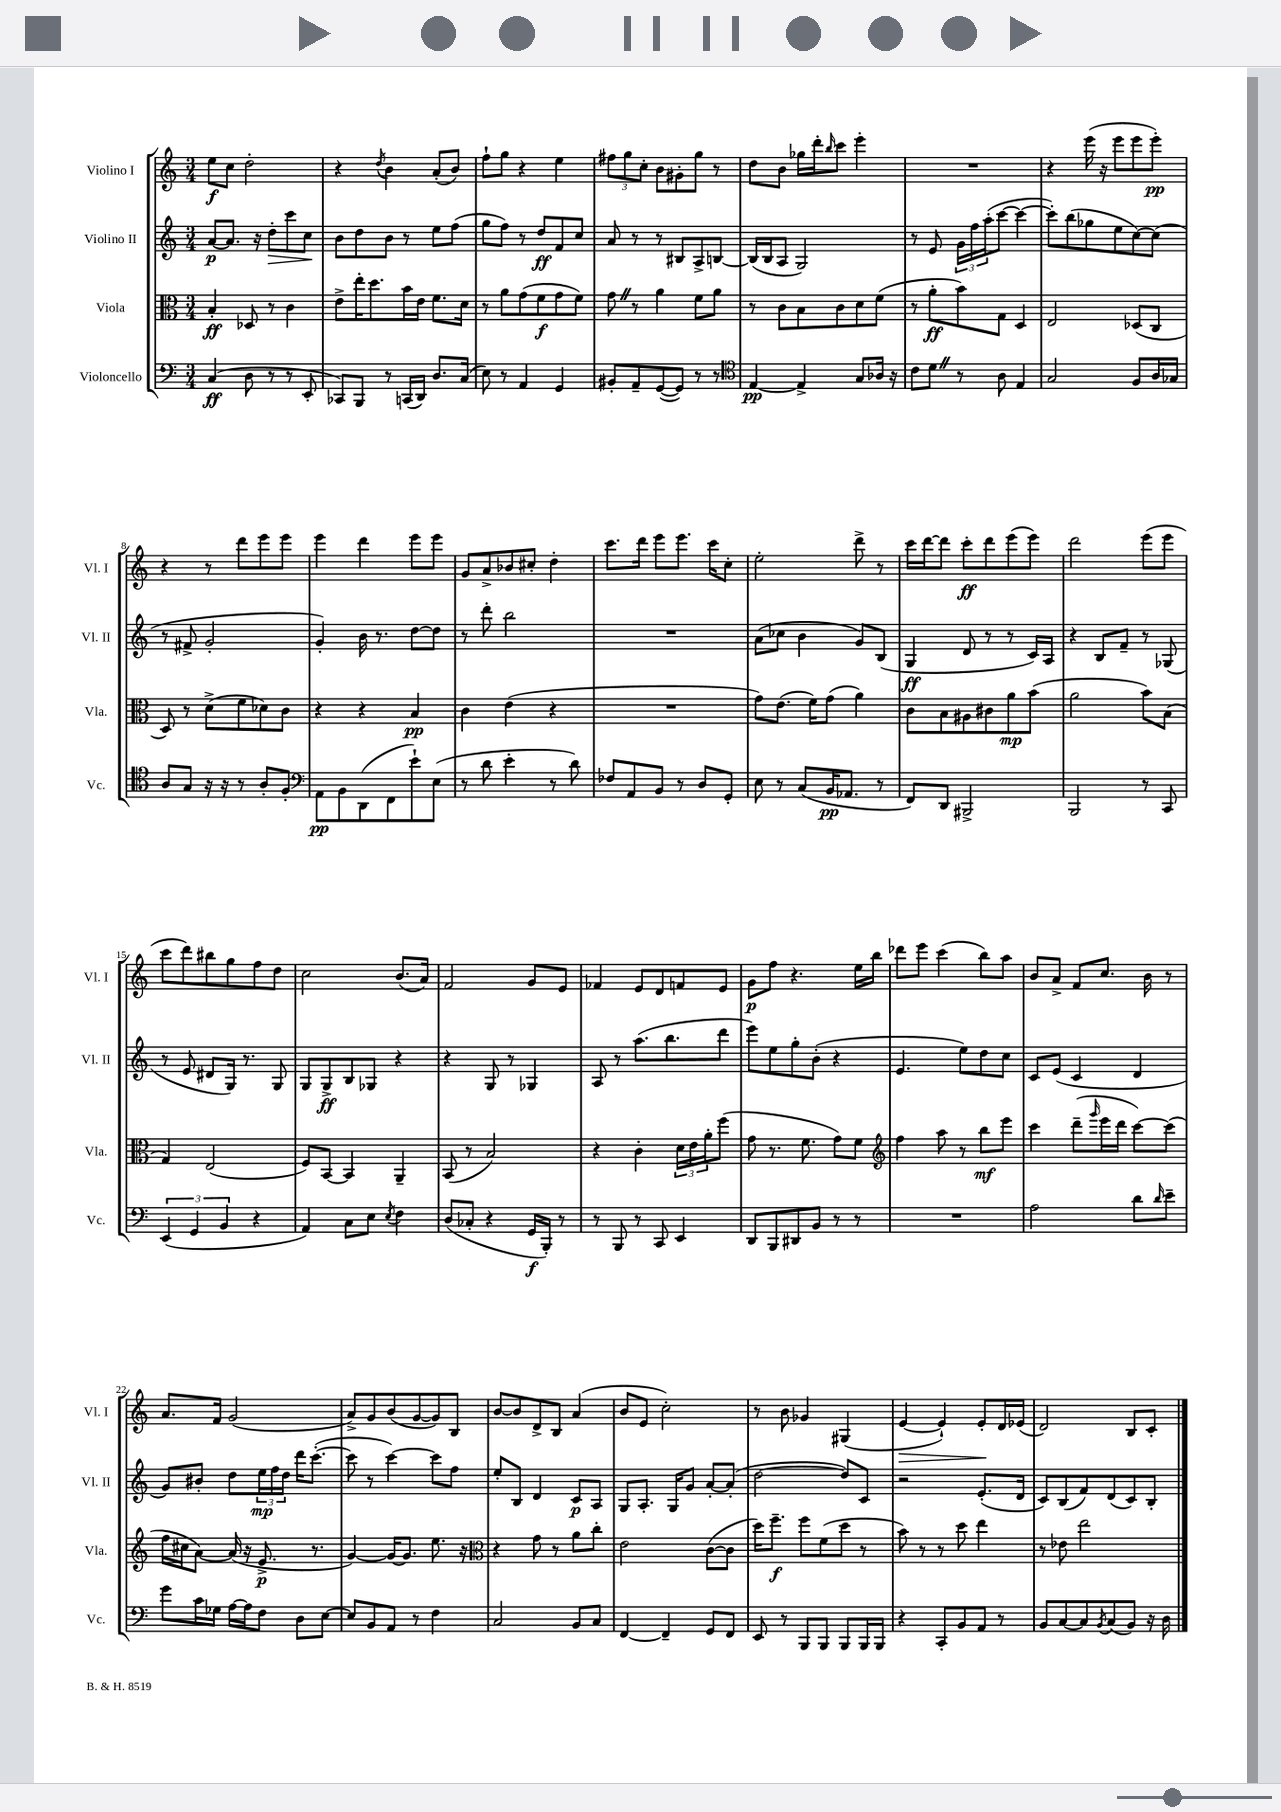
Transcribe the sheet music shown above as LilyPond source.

<<
\new StaffGroup <<
\new Staff = "s0" \with { instrumentName = "Violino I" shortInstrumentName = "Vl. I" } {
    \clef treble \key c \major \numericTimeSignature \time 3/4
    e''8\f c''8 d''2-. |
    r4 \acciaccatura { d''8 } b'4 a'8-.( b'8) |
    f''8-! g''8 r4 e''4 |
    \tuplet 3/2 { fis''8 g''8 c''8-. } b'8 gis'8-. g''8 r8 |
    d''8 b'8 ges''16 d'''16-. \grace { b''16 } c'''8 e'''4-. |
    R2. |
    r4 e'''16( r16 e'''8 e'''8 e'''8-.\pp) |
    r4 r8 d'''8 e'''8 e'''8 |
    e'''4 d'''4 e'''8 e'''8 |
    g'8 a'8-> bes'8 cis''8-. d''4-. |
    c'''8. d'''16 e'''8 e'''8. c'''16 c''8-. |
    e''2-. d'''8-> r8 |
    c'''16 d'''16~ d'''8 c'''8-.\ff d'''8 e'''8( e'''8) |
    d'''2 e'''8( e'''8 |
    c'''8 d'''8) bis''8 g''8 f''8 d''8 |
    c''2 b'8.( a'16) |
    f'2 g'8 e'8 |
    fes'4 e'8 d'8 f'8 e'8 |
    g'8\p f''8 r4. e''16 b''16 |
    des'''8 e'''8 c'''4( b''8) a''8 |
    b'8 a'8-> f'8 c''8. b'16 r8 |
    a'8. f'16 g'2( |
    a'8->) g'8 b'8( g'8~ g'8) b8 |
    b'8~ b'8 d'8-> b8 a'4( |
    b'8 e'8 c''2-.) |
    r8 b'8 ges'4 gis4( |
    e'4~\> e'4-!) e'8-.\! d'16 ees'16( |
    d'2) b8 c'8-. \bar "|." |
}
\new Staff = "s1" \with { instrumentName = "Violino II" shortInstrumentName = "Vl. II" } {
    \clef treble \key c \major \numericTimeSignature \time 3/4
    a'8~\p a'8. r16 d''8-.\> c'''8 c''8\! |
    b'8 d''8 b'8 r8 e''8 f''8( |
    g''8 f''8) r8 d''8\ff f'8 c''8 |
    a'8 r8 r8 bis8 a8-> b8~ |
    b16( b16 a8 g2) |
    r8 e'8 \tuplet 3/2 { g'16 f''16 a''16-.( } c'''8~ c'''4~ |
    c'''8-.) b''8( ges''8 e''8 c''8~) c''8( |
    r8 fis'8-> g'2-. |
    g'4-.) b'16 r8. d''8~ d''8 |
    r8 d'''8-. b''2 |
    R2. |
    a'8( ces''8 b'4 g'8) b8( |
    g4\ff d'8 r8 r8 c'16) a16 |
    r4 b8 f'8-- r8 ges8( |
    r8 e'8 dis'8 g16) r8. g8 |
    g8 g8->\ff b8 ges8 r4 |
    r4 g8 r8 ges4 |
    a8 r8 a''8.( b''8. d'''8 |
    e'''8) e''8 g''8-. b'8-.( r4 |
    e'4. e''8) d''8 c''8 |
    c'8 e'8( c'4 d'4 |
    g'8) bis'8-. d''8 \tuplet 3/2 { e''16\mp f''16 d''16 } d'''16 c'''8.~-.( |
    c'''8 r8 c'''4~) c'''8 f''8 |
    e''8-. b8 d'4 c'8\p a8 |
    g8 a8.-. g16 g'8 a'8~-. a'8-.( |
    d''2~ d''8) c'8 |
    r2 e'8.-.( d'16 |
    c'8) b8( f'8) d'8( c'8) b8-. \bar "|." |
}
\new Staff = "s2" \with { instrumentName = "Viola" shortInstrumentName = "Vla." } {
    \clef alto \key c \major \numericTimeSignature \time 3/4
    b4-.\ff des8 r8 c'4 |
    e'8-> e''16-. d''8. b'16 e'16 f'8. d'16 |
    r8 a'8 g'8( f'8\f g'8 f'8) |
    g'8 \once \override BreathingSign.text = \markup { \musicglyph "scripts.caesura.straight" } \breathe r8 a'4 f'8 a'8 |
    r8 c'8 b8 c'8 d'8 f'8( |
    r8 a'8-.\ff b'8) g8 d4 |
    e2 des8( c8 |
    d8) r8 d'8->( f'8 des'8) c'8 |
    r4 r4 b4\pp |
    c'4 e'4( r4 |
    R2. |
    g'8) e'8.( f'16) g'8( a'4) |
    c'8 b8 ais8 cis'8 a'8\mp b'8( |
    a'2 b'8) b8( |
    g4) e2( |
    f8) b,8~ b,4 a,4-- |
    b,8( r8 b2) |
    r4 c'4-. \tuplet 3/2 { d'16 e'16 a'16-. } f''8( |
    g'8 r8. f'8. g'8) f'8 |
    \clef treble f''4 a''8 r8 b''8\mf e'''8 |
    c'''4 d'''8--( \grace { g'''16 } e'''16 d'''16 c'''8~) c'''8( |
    f''16 cis''16 a'8~) a'16( r16 e'8.->\p r8. |
    g'4~) g'16~ g'8. e''8. r16 |
    \clef alto r4 g'8 r8 a'8 c''8-. |
    e'2 c'8~( c'8 |
    d''16) f''8.--\f f''8 f'8( d''8 r8 |
    b'8) r8 r8 d''8 e''4 |
    r8 ees'8 e''2 \bar "|." |
}
\new Staff = "s3" \with { instrumentName = "Violoncello" shortInstrumentName = "Vc." } {
    \clef bass \key c \major \numericTimeSignature \time 3/4
    c4\ff( d8 r8 r8 e,8-. |
    ces,8) b,,8 r8 c,16( d,16) d8. c16( |
    e8) r8 a,4 g,4 |
    bis,8-. a,8-- g,8~( g,8) r8 r8 |
    \clef tenor e4~\pp e4-> g8 aes16 r16 |
    c'8 d'8 \once \override BreathingSign.text = \markup { \musicglyph "scripts.caesura.straight" } \breathe r8 a8 e4 |
    g2 f8 a16 ges16 |
    a8 g8 r16 r16 r8 a8-. f8-. |
    \clef bass a,8\pp b,8 d,8( f,8 e'8-!) e8( |
    r8 d'8 e'4-. r8 d'8) |
    fes8 a,8 b,8 r8 d8 g,8-. |
    e8 r8 c8( b,16\pp aes,8. r8 |
    f,8) d,8 bis,,2-> |
    b,,2 r8 c,8 |
    \tuplet 3/2 { e,4( g,4 b,4 } r4 |
    a,4) c8 e8 \acciaccatura { e8 } f4 |
    d8( ces8-. r4 g,16\f b,,16-.) r8 |
    r8 b,,8 r8 c,8 e,4 |
    d,8 b,,8 dis,8 b,8 r8 r8 |
    R2. |
    a2 d'8 \grace { d'16 } e'8-- |
    g'8 c'16 ges16 a16~ a16 f8 d8 e8~ |
    e8 b,8 a,8 r8 f4 |
    c2 b,8 c8 |
    f,4~ f,4-- g,8 f,8 |
    e,8 r8 b,,8 b,,8 b,,8 b,,16 b,,16 |
    r4 c,8-. b,8 a,8 r8 |
    b,8 c8~ c8 \acciaccatura { b,8 } c8( b,8) r16 d16 \bar "|." |
}
>>
>>
